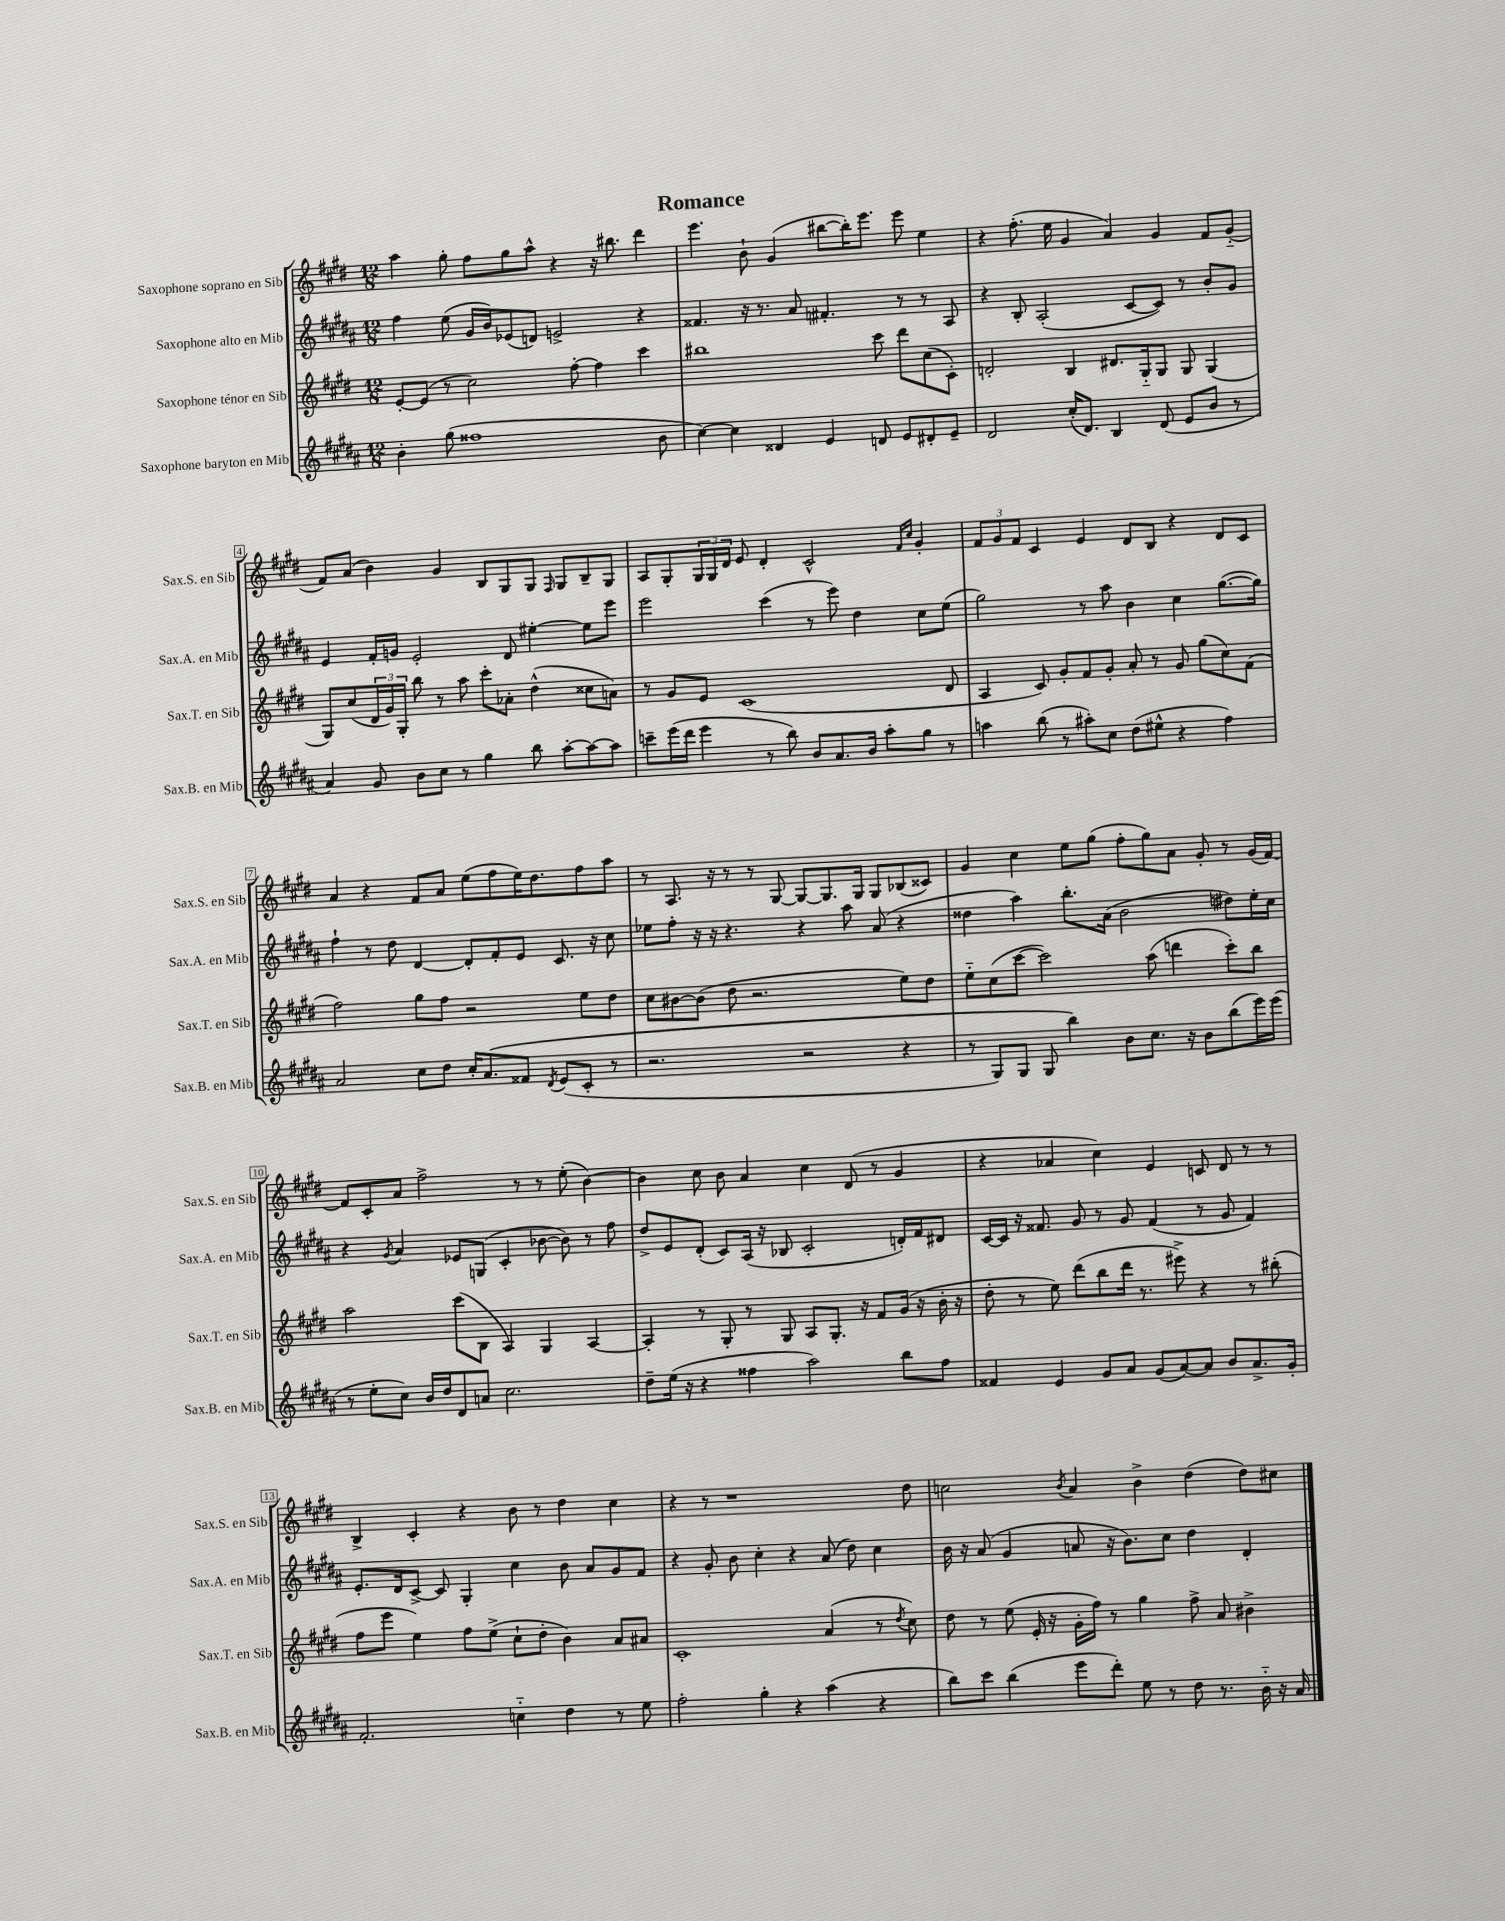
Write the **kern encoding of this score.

**kern	**kern	**kern	**kern
*staff4	*staff3	*staff2	*staff1
*clefG2	*clefG2	*clefG2	*clefG2
*k[f#c#g#d#a#]	*k[f#c#g#d#]	*k[f#c#g#d#a#]	*k[f#c#g#d#]
*M12/8	*M12/8	*M12/8	*M12/8
4b'\	[8e'/L	4ff#\	4aa\
.	(8e/]J	.	.
(8gg#\	8r	(8ee\	8gg#'\
1ff##	2cc#\)	16g#/LL	8ff#\L
.	.	16b/J)	.
.	.	(8e-/	8gg#\
.	.	8d/J)	8aa^^\J
.	.	2e^/	4r
.	[8ff#'\	.	.
.	4ff#\]	.	16r
.	.	.	8.bb#\
.	4ccc#\	4r	4ddd#\
8b\	.	.	.
=	=	=	=
[4cc#\)	1bb#	4.f##/	4.eee\
4cc#\]	.	.	.
.	.	16r	8b`\
.	.	8.r	.
4d##/	.	.	(4g#/
.	.	8a#/	.
4e/	.	4.f#'/	[8bb#\L
.	.	.	16bb#'\]K)
.	.	.	8.eee\J
8d/	8ccc#\	.	.
8e/L	8ddd#\L	8r	8eee\
8d#'/	(8cc#\	8r	4ee\
8e~/J	8c#'\J)	8A#/	.
=	=	=	=
2d#/	2d'/	4r	4r
.	.	8B'/	(8.ff#'\
.	.	(2A#'/	.
.	.	.	16ee\
(16cc#'/LK	4B/	.	4g#/
8.d#/J)	.	.	.
4B/	8.d#/L	.	4a/)
.	.	[8c#/L	.
.	16G#'~/k	.	.
(8d#/	8G#/J	8c#/]J)	4g#/
8e/L	8G#/	8r	.
8b/J	(4G#/	8b'/L	8f#/L
8r	.	8g#/J	(8g#'~/J
=	=	=	=
4a#/)	8G#/L)	4e/	8f#/L)
.	(8cc#/	.	(8a/J
8g#/	24d#/L	16f#'/LL	4b\)
.	24g#/)	.	.
.	.	16g/JJ	.
.	24G#'/JJ	.	.
8b\L	8bb\	2e'/	.
8cc#\J	8r	.	4g#/
8r	8aa\	.	.
4gg#\	8ccc#'\L	.	8B/L
.	8a-'\J	8d#/	8G#/
8bb\	(4dd#^^\	[4ee#'\	8G#/J
.	.	.	16qqF#/
[8aa#'\L	.	.	8G#/L
8aa#\_	8cc##\L	8ee#\]L	8B~/
8aa#\]J	8a\J)	8eee\J	8G#/J
=	=	=	=
8ccc~\L	8r	2eee\	8A/L
(16eee\L	8g#/L	.	8G#'/
16ddd#\JJ	.	.	.
4eee\	8e/J	.	24G#/L
.	.	.	24G#/
.	.	.	24d#/JJ
.	(1c#	.	8e/
8r	.	(4ccc#\	4d#'/
8bb\)	.	.	.
8b/L	.	8r	2c#^^/
8.a#/	.	8eee\)	.
.	.	4dd#\	.
16b/Jk	.	.	.
8aa#'\L	.	.	.
.	.	.	16qqf#/LL
.	.	.	16qqcc#/JJ
8gg#\J	.	8cc#\L	4g#'/
8r	8d#/	(8ee\J	.
=	=	=	=
4aa\	4A/	2gg#\)	12f#/L
.	.	.	12g#/
.	.	.	12f#/J
(8bb\	8c#/)	.	4c#/
8r	8g#'/L	.	.
8aa#'\L)	8f#/	8r	4e/
8cc#\J	8g#'/J	8aa#\	.
(8dd#\L	8a'/	4b\	8d#/L
8ee#^^\J	8r	.	8B/J
4r	8g#/	4cc#\	4r
.	(8gg#\L	.	.
4ff#\)	8cc#\)	([8.gg#\L	8d#/L
.	(8f#\J	.	8c#/J
.	.	16gg#\]Jk)	.
=	=	=	=
2a#/	2ff#\)	4ff#`\	4a/
.	.	8r	4r
.	.	8dd#\	.
8cc#\L	8gg#\L	[4d#/	8f#/L
8dd#\J	8ff#\J	.	8a/J
16cc#'/LK	2r	8d#'/]L	(8ee\L
&(8.a#/	.	.	.
.	.	8f#'/	8ff#\
8f##/J	.	8e/J	16ee\K)
.	.	.	8.dd#\
8qd#/	.	.	.
(8e/L	.	8.c#/	.
8c#'/J	8ee\L	.	8ff#\
.	.	16r	.
8r	8dd#\J	8cc#\	8aa\J
=	=	=	=
2.r	8cc#\L	8ee-\L	8r
.	[8b#\	8ff#'\J	8.A/
.	(8b#\]J	16r	.
.	.	16r	16r
.	8dd#\	4.r	8r
.	2.r	.	8r
.	.	.	[8G#/
2r	.	4r	8G#/_L
.	.	.	8.G#/]
.	.	8aa#\	.
.	.	.	16G#/Jk
.	.	(8a#/	8G#/L
4r	8ee\L)	4r	(8B-/
.	8dd#\J	.	8c##/J)
=	=	=	=
8r	8ee'~\L	4dd##\	4g#/
8G#/L)	(8cc#\	.	.
8G#/J	[8ccc#\J	4aa#\)	4cc#\
8G#/	2ccc#\])	.	.
4bb\&)	.	8.bb'\L	8ee\L
.	.	.	(8gg#\J
.	.	(16a#\Jk	.
8b\L	.	2b\	8ff#'\L
8.cc#\J	(8aa\	.	8gg#\)
.	4ddd\	.	8a\J
16r	.	.	.
8b\L	.	.	8g#'/
(8bb\	8ccc#'\L)	8dd#\L)	8r
16eee\L)	8bb\J	16ee'\L	(16g#/LL
(16eee\JJ	.	16cc#\JJ	[16f#/JJ)
=	=	=	=
8r	2aa\	4r	8f#/]L
8ee'\L	.	.	8c#'/
.	.	8qg#/	.
8cc#\J)	.	4a#/	8a/J
16b/LL	.	.	2ff#^\
16dd#/J	.	.	.
8d#/	(8ccc#\L	8e-/L	.
8a/J	8B\J	(8G/J	.
2.cc#\	4A/)	4c#'/	.
.	.	.	8r
.	4G#/	[8b-\	8r
.	.	8b-\])	(8ee'\
.	[4A/	8r	[4b\)
.	.	8ff#\	.
=	=	=	=
8dd#~\L	4A'/]	8dd#^/L	4b\]
(16ee\Jk	.	8e/	.
16r	.	.	.
4r	8r	(8d#'/J	8cc#\
.	8G#'/	8c#/L)	8b\
4ff##\	8r	(16A#/Jk	4a/
.	.	16r	.
.	8G#/	8B-/	.
2aa#\)	8A/L	2c#'/	4cc#\
.	8.G#'/J	.	.
.	.	.	(8d#/
.	16r	.	.
.	8f#/L	.	8r
8bb\L	(16g#/Jk	16d'/LL)	4g#/
.	16r	16f#/J	.
8ff##\J	16b'\	8d#/J	.
.	16r	.	.
=	=	=	=
4f##/	8dd#'\	[16c#/LL	4r
.	.	16c#/]JJ	.
.	8r	16r	.
.	.	8.f##/	.
4e/	8ee\)	.	4a-/
.	(8ddd#\L	8g#/	.
8g#/L	8bb\	8r	4cc#\)
8a#/J	16ddd#\Jk	8g#/	.
.	8.r	.	.
(8g#/L	.	(4f##/	4e/
[8a#/)	8eee#^\)	.	.
8a#/]J	4r	8r	8c/
8b/L	.	8g#/	8d#/
8.a#^/	8r	4f##/)	8r
.	(8bb#'\	.	8r
16g#'/Jk	.	.	.
=	=	=	=
2.f#'/	8ff#\L	8.e'/L	4B^/
.	8eee\J	.	.
.	.	16d#/k	.
.	4ee\)	[8c#^/J	4c#'/
.	.	8c#/]	.
.	8ff#\L	4G#'/	4r
.	(8ee^\J	.	.
4cc'~\	8cc#`\L	4cc#\	8b\
.	8dd#'\J	.	8r
4dd#\	4b\)	8b\	4dd#\
.	.	8a#/L	.
8r	8a/L	8g#/	4cc#\
8ee\	8a#/J	8f#/J	.
=	=	=	=
2ff#'\	1c#'	4r	4r
.	.	8g#'/	8r
.	.	8b\	1r
4gg#'\	.	4cc#'\	.
4r	.	4r	.
(4aa#\	(4a/	(8a#/	.
.	.	8dd#\)	.
4r	8r	4cc#\	.
.	8qdd#/	.	.
.	8cc#\)	.	8dd#\
=	=	=	=
8bb\L)	8dd#\	16b\	2cc\
.	.	16r	.
8ccc#\J	8r	(8a#/	.
(4bb\	(8ee\	4g#/	.
.	16e'/	.	.
.	16r	.	.
.	.	.	8qb/
8eee\L	16g#'\LL	8a/	4a/
.	16ff#\JJ)	.	.
8ddd#'\J)	8r	16r	.
.	.	8.b\L)	.
8ee\	4gg#\	.	4b^\
8r	.	8cc#\J	.
8dd#\	8ff#^\	4dd#\	(4dd#\
8.r	8a/	.	.
.	4b#^\	4d#'/	8dd#\L)
16b'~\	.	.	.
16r	.	.	8cc#\J
16a#/	.	.	.
==	==	==	==
*-	*-	*-	*-
